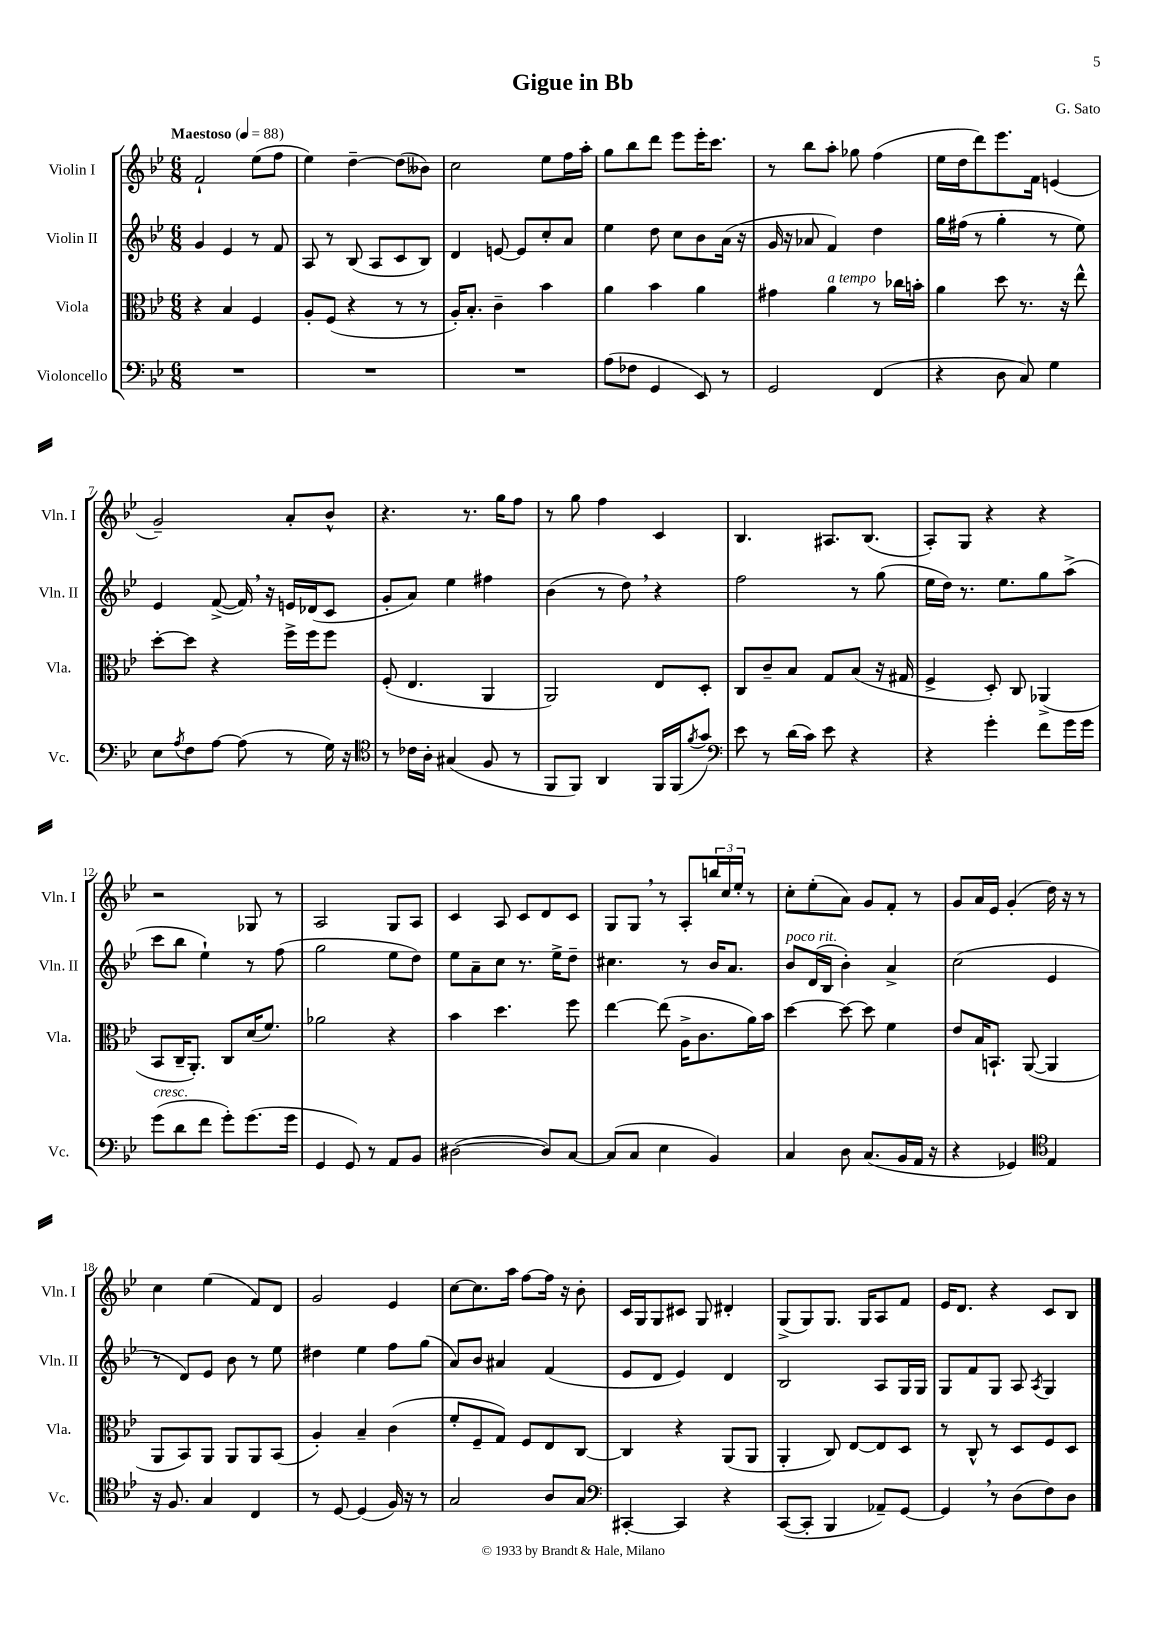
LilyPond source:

\header { title = "Gigue in Bb" composer = "G. Sato" }
<<
\new StaffGroup <<
\new Staff = "s0" \with { instrumentName = "Violin I" shortInstrumentName = "Vln. I" } {
    \clef treble \key bes \major \numericTimeSignature \time 6/8 \tempo "Maestoso" 4 = 88
    f'2-! ees''8( f''8 |
    ees''4) d''4~-- d''8( beses'8) |
    c''2 ees''8 f''16 a''16-. |
    g''8 bes''8 d'''8 ees'''8 ees'''16-. c'''8. |
    r8 bes''8 a''8-. ges''8 f''4( |
    ees''16 d''16 d'''8) ees'''8. f'16 e'4( |
    g'2--) a'8-. bes'8-^ |
    r4. r8. g''16 f''8 |
    r8 g''8 f''4 c'4 |
    bes4. ais8. bes8.( |
    a8-.) g8 r4 r4 |
    r2 ges8 r8 |
    a2 g8 a8 |
    c'4 a8 c'8 d'8 c'8 |
    g8 g8 \breathe r8 a8-. \tuplet 3/2 { b''16 c''16 ees''16-. } r8 |
    c''8-. ees''8-.( a'8) g'8 f'8-. r8 |
    g'8 a'16 ees'16 g'4-.( d''16) r16 r8 |
    c''4 ees''4( f'8) d'8 |
    g'2 ees'4 |
    c''8~ c''8. a''16 f''8~ f''16 r16 bes'8-. |
    c'16 g16 g8 cis'8 g8 dis'4-. |
    g8->( g8) g8. g16 a8 f'8 |
    ees'16 d'8. r4 c'8 bes8 \bar "|." |
}
\new Staff = "s1" \with { instrumentName = "Violin II" shortInstrumentName = "Vln. II" } {
    \clef treble \key bes \major \numericTimeSignature \time 6/8
    g'4 ees'4 r8 f'8 |
    a8 r8 bes8( a8 c'8 bes8) |
    d'4 e'8~ e'8 c''8-. a'8 |
    ees''4 d''8 c''8 bes'8 a'16( r16 |
    g'16 r16 aes'8 f'4) d''4 |
    g''16 fis''16( r8 g''4-. r8 ees''8) |
    ees'4 f'8~->( f'16) \breathe r16 e'16 des'16( c'8 |
    g'8-. a'8) ees''4 fis''4 |
    bes'4( r8 d''8) \breathe r4 |
    f''2 r8 g''8( |
    ees''16 d''16) r8. ees''8. g''8 a''8->( |
    c'''8 bes''8 ees''4-!) r8 f''8( |
    g''2 ees''8 d''8) |
    ees''8 a'8-- c''8 r8. ees''16-> d''8-- |
    cis''4. r8 bes'16 a'8. |
    bes'8^\markup { \italic "poco rit." } d'16( bes16 bes'4-.) a'4-> |
    c''2( ees'4 |
    r8 d'8) ees'8 bes'8 r8 ees''8 |
    dis''4 ees''4 f''8 g''8( |
    a'8) bes'8 ais'4 f'4( |
    ees'8 d'8 ees'4) d'4 |
    bes2 a8 g16 g16 |
    g8 f'8 g8 a8 \acciaccatura { a8 } g4 \bar "|." |
}
\new Staff = "s2" \with { instrumentName = "Viola" shortInstrumentName = "Vla." } {
    \clef alto \key bes \major \numericTimeSignature \time 6/8
    r4 bes4 f4 |
    a8-. f8( r4 r8 r8 |
    a16-.) bes8.-. c'4-- bes'4 |
    a'4 bes'4 a'4 |
    gis'4 a'4^\markup { \italic "a tempo" } r8 ces''16 b'16-. |
    a'4 d''8 r8. r16 ees''8-^ |
    d''8~-. d''8 r4 f''16-> f''16 f''8 |
    f8-.( ees4. a,4 |
    a,2) ees8 d8-. |
    c8 c'8-- bes8 g8 bes8( r16 gis16 |
    f4-> d8-.) c8 aes,4->( |
    bes,8 c16-- a,8.-.) c8 d'16( f'8.) |
    aes'2 r4 |
    bes'4 d''4. f''8 |
    ees''4~ ees''8( a16-> c'8. a'16) bes'16 |
    d''4~ d''8~ d''8 f'4 |
    ees'8 bes16 b,8.-! a,8~( a,4 |
    a,8 bes,8) a,8 a,8 a,8 bes,8( |
    a4-.) bes4-- c'4( |
    f'8-. f8-- g8) f8 ees8 c8~ |
    c4 r4 a,8( a,8 |
    a,4-. c8) ees8~ ees8 d8 |
    r8 c8-^ r8 d8 f8 d8 \bar "|." |
}
\new Staff = "s3" \with { instrumentName = "Violoncello" shortInstrumentName = "Vc." } {
    \clef bass \key bes \major \numericTimeSignature \time 6/8
    R2. |
    R2. |
    R2. |
    a8( fes8 g,4 ees,8) r8 |
    g,2 f,4( |
    r4 d8 c8) g4 |
    ees8 \acciaccatura { a8 } f8 a8~ a8( r8 g16) r16 |
    \clef tenor r8 ces'16 a16-. gis4( f8 r8 |
    f,8 f,8) a,4 f,16 f,16( \acciaccatura { f'8 } g'8) |
    \clef bass ees'8 r8 d'16( c'16) ees'8 r4 |
    r4 g'4-. f'8 g'16 g'16 |
    g'8^\markup { \italic "cresc." }( d'8 f'8 g'8-.) g'8.( g'16 |
    g,4 g,8) r8 a,8 bes,8 |
    dis2~( dis8) c8~ |
    c8( c8 ees4 bes,4) |
    c4 d8 c8.( bes,16 a,16 r16 |
    r4 ges,4) \clef tenor ees4 |
    r16 f8. g4 c4 |
    r8 d8~ d4( f16) r16 r8 |
    g2 a8 g8 |
    \clef bass cis,4~-. cis,4 r4 |
    c,8~( c,8-. bes,,4 aes,8--) g,8~ |
    g,4 \breathe r8 d8( f8) d8 \bar "|." |
}
>>
>>
